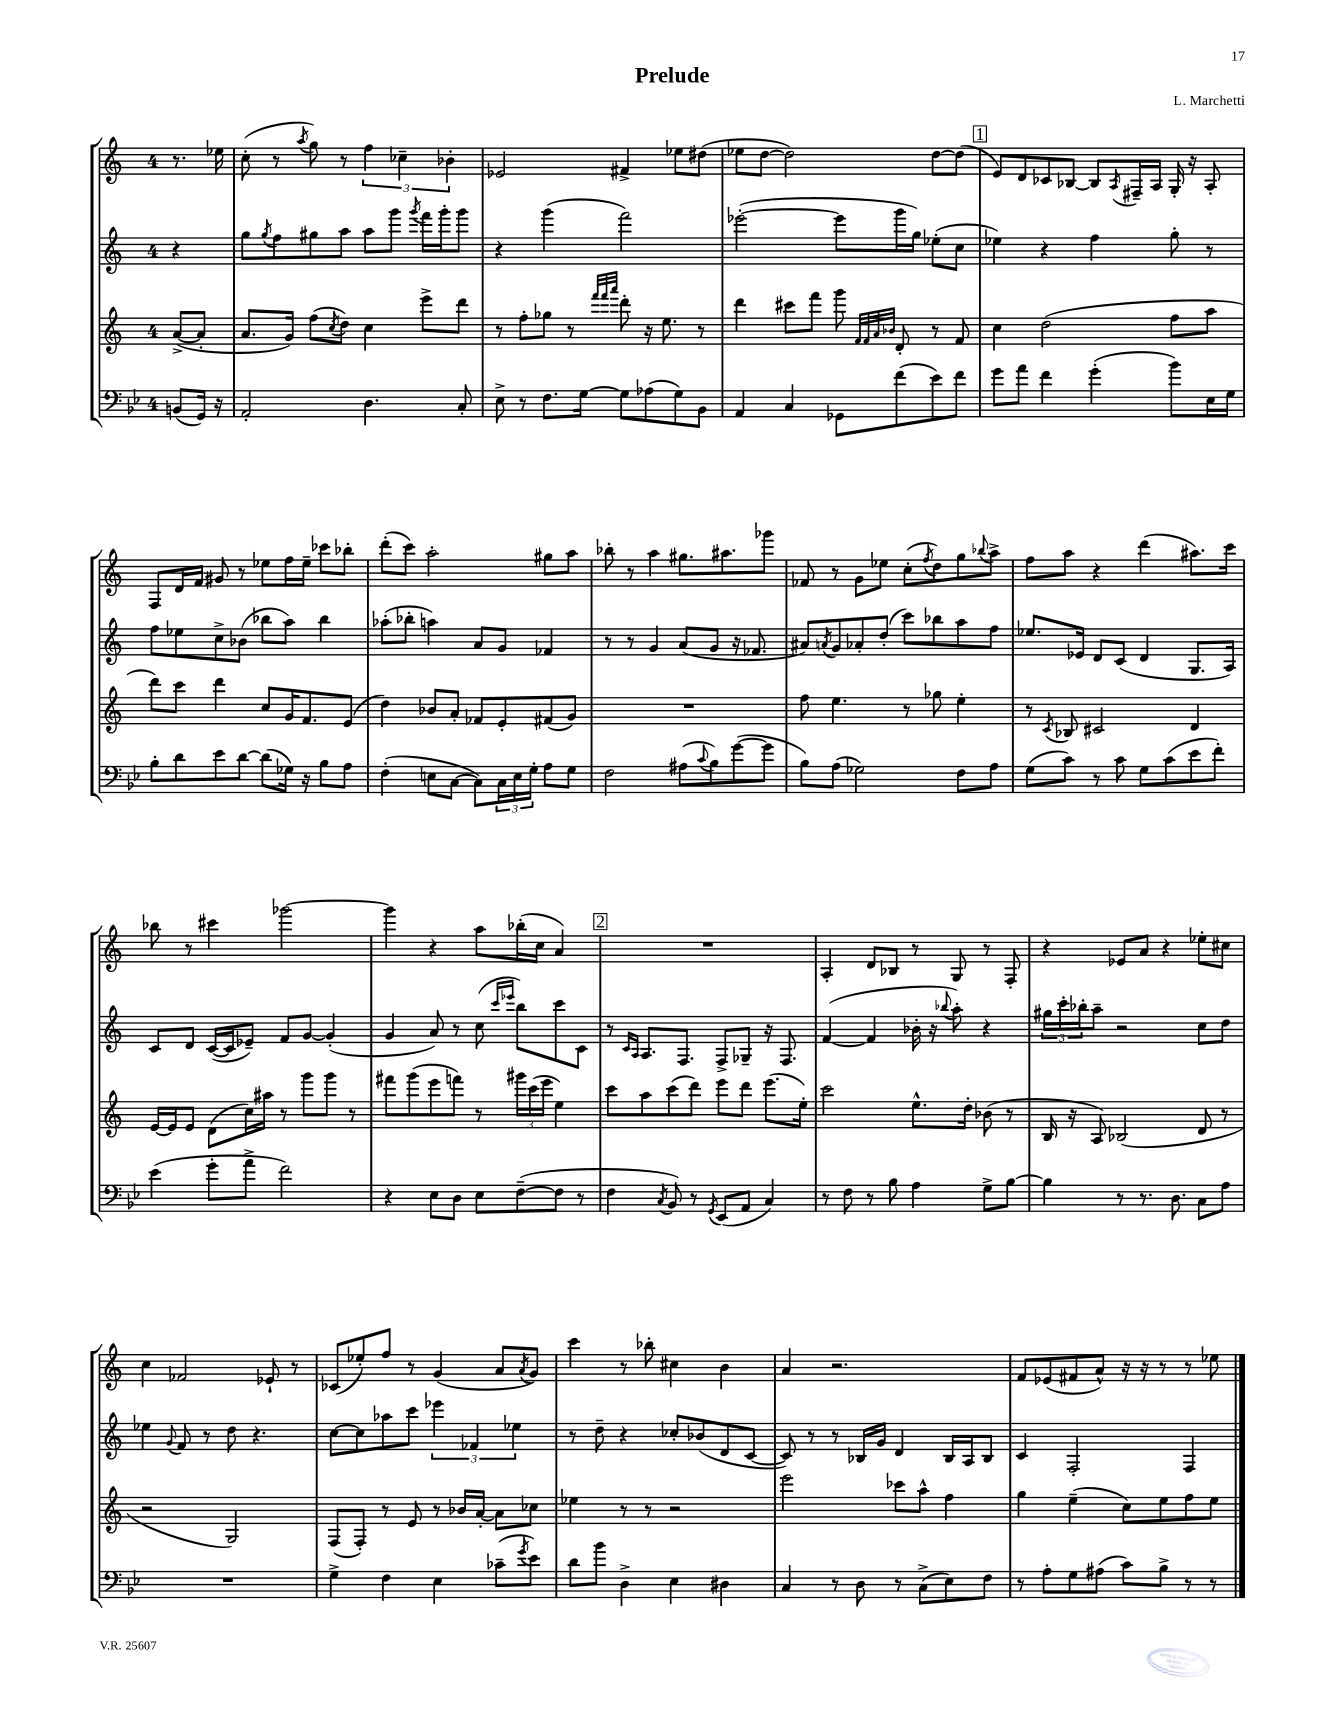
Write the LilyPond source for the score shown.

\header { title = "Prelude" composer = "L. Marchetti" }
<<
\new StaffGroup <<
\new Staff = "s0" {
    \clef treble \key c \major \once \override Staff.TimeSignature.style = #'single-digit \time 4/4 \partial 4
    r8. ees''16 |
    c''8-.( r8 \acciaccatura { a''8 } g''8) r8 \tuplet 3/2 { f''4 ces''4-- bes'4-. } |
    ees'2 fis'4-> ees''8 dis''8( |
    ees''8 d''8~ d''2) d''8~ d''8( |
    \mark \markup { \box "1" } e'8) d'8 ces'8 bes8~ bes8 \acciaccatura { a8 } fis16-- a16 g16-. r16 a8-. |
    f8 d'16 f'16 gis'8 r8 ees''8 f''16 ees''16-- ces'''8 bes''8-. |
    d'''8-.( c'''8) a''2-. gis''8 a''8 |
    bes''8-. r8 a''4 gis''8. ais''8. ges'''8 |
    fes'8 r8 g'8 ees''8 c''8-.( \acciaccatura { f''8 } d''8) g''8 \appoggiatura { bes''8 } a''8-> |
    f''8 a''8 r4 d'''4( ais''8.) c'''16 |
    bes''8 r8 cis'''4 ges'''2~ |
    ges'''4 r4 a''8 bes''16-.( c''16 a'4) |
    \mark \markup { \box "2" } R1 |
    a4-. d'8 bes8 r8 g8 r8 f8-. |
    r4 ees'8 a'8 r4 ees''8-. cis''8 |
    c''4 fes'2 ees'8-! r8 |
    ces'8( ees''8-.) f''8 r8 g'4( a'8 \acciaccatura { a'8 } g'8) |
    c'''4 r8 bes''8-. cis''4 b'4 |
    a'4 r2. |
    f'8 ees'8( fis'8 a'8-^) r16 r16 r8 r8 ees''8 \bar "|." |
}
\new Staff = "s1" {
    \clef treble \key c \major \once \override Staff.TimeSignature.style = #'single-digit \time 4/4 \partial 4
    r4 |
    g''8 \acciaccatura { g''8 } f''8 gis''8 a''8 a''8 g'''8 \acciaccatura { g'''8 } f'''16 g'''16-. g'''8 |
    r4 g'''4( f'''2) |
    ees'''2~-.( ees'''8 g'''16 g''16) ees''8-.( c''8 |
    \mark \markup { \box "1" } ees''4) r4 f''4 g''8-. r8 |
    f''8 ees''8 c''8-> bes'8( bes''8 a''8) bes''4 |
    aes''8-.( bes''8-. a''4) a'8 g'8 fes'4 |
    r8 r8 g'4 a'8( g'8 r16 fes'8. |
    ais'8) \acciaccatura { a'8 } g'8 aes'8-. d''8-.( c'''8) bes''8 a''8 f''8 |
    ees''8. ees'16 d'8 c'8( d'4 g8. a16) |
    c'8 d'8 c'16~( c'16 ees'8--) f'8 g'8~ g'4-.( |
    g'4 a'8) r8 c''8( \grace { c'''16 ees'''16 } b''8) c'''8 c'8 |
    \mark \markup { \box "2" } r8 \grace { c'16 a16 } a8. f8. f8-> ges8-- r16 f8. |
    f'4~( f'4 bes'16-. r16 \appoggiatura { bes''8 } a''8-.) r4 |
    \tuplet 3/2 { gis''16 c'''16-. bes''16-. } a''8-- r2 c''8 d''8 |
    ees''4 \appoggiatura { g'8 } f'8 r8 d''8 r4. |
    c''8~ c''8 aes''8 c'''8 \tuplet 3/2 { ees'''4 fes'4 ees''4 } |
    r8 d''8-- r4 ces''8-. bes'8( d'8 c'8~ |
    c'8) r8 r8 bes16 g'16 d'4 bes16 a16 bes8 |
    c'4 f2-. f4 \bar "|." |
}
\new Staff = "s2" {
    \clef treble \key c \major \once \override Staff.TimeSignature.style = #'single-digit \time 4/4 \partial 4
    a'8~->( a'8-. |
    a'8. g'16) f''8( \acciaccatura { c''8 } d''8) c''4 e'''8-> d'''8 |
    r8 f''8-. ges''8 r8 \grace { f'''32 f'''32 a'''32 } d'''8-. r16 e''8. r8 |
    d'''4 cis'''8 f'''8 g'''8 \grace { f'32 f'32 a'32 bes'32 } d'8-. r8 f'8 |
    \mark \markup { \box "1" } c''4 d''2( f''8 a''8 |
    d'''8) c'''8 d'''4 c''8 g'16 f'8. e'8( |
    d''4) bes'8 a'8-. fes'8 e'8-. fis'8( g'8) |
    R1 |
    f''8 e''4. r8 ges''8 e''4-. |
    r8 \acciaccatura { c'8 } bes8 cis'2 d'4 |
    e'16~ e'16 e'8 d'8( c''16) ais''16 r8 g'''8 g'''8 r8 |
    fis'''8 g'''8( e'''8 f'''8) r8 \tuplet 3/2 { gis'''16 c'''16( e'''16 } e''4) |
    \mark \markup { \box "2" } c'''8 a''8 c'''8( d'''8) e'''8 d'''8 e'''8.( e''16-.) |
    c'''2 e''8.-^ d''16-. bes'8( r8 |
    b16 r16 a8) bes2( d'8 r8 |
    r2 g2) |
    f8( f8-.) r8 e'8 r8 bes'16 a'16~-. a'8 ces''8 |
    ees''4 r8 r8 r2 |
    e'''2 ces'''8 a''8-^ f''4 |
    g''4 e''4--( c''8) e''8 f''8 e''8 \bar "|." |
}
\new Staff = "s3" {
    \clef bass \key bes \major \once \override Staff.TimeSignature.style = #'single-digit \time 4/4 \partial 4
    b,8( g,16) r16 |
    a,2-. d4. c8-. |
    ees8-> r8 f8. g16~ g8 aes8( g8) bes,8 |
    a,4 c4 ges,8 f'8( ees'8) f'8 |
    \mark \markup { \box "1" } g'8 a'8 f'4 g'4-.( bes'8) ees16 g16 |
    bes8-. d'8 ees'8 d'8~ d'8( ges16) r16 bes8 a8 |
    f4-.( e8 c8~ c8) \tuplet 3/2 { c16 e16 g16-. } a8 g8 |
    f2 ais8( \appoggiatura { c'8 } bes8) g'8~( g'8 |
    bes8) a8( ges2) f8 a8 |
    g8( c'8) r8 c'8 g8 c'8( ees'8 f'8-.) |
    ees'4( g'8-. a'8-> f'2) |
    r4 ees8 d8 ees8 f8~--( f8 r8 |
    \mark \markup { \box "2" } f4 \acciaccatura { c8 } bes,8) r8 \acciaccatura { g,8 } ees,8( a,8 c4) |
    r8 f8 r8 bes8 a4 g8-> bes8~ |
    bes4 r8 r8. d8. c8 a8 |
    R1 |
    g4-> f4 ees4 ces'8--( \acciaccatura { g'8 } ees'8) |
    d'8 bes'8 d4-> ees4 dis4 |
    c4 r8 d8 r8 c8->( ees8) f8 |
    r8 a8-. g8 ais8( c'8) bes8-> r8 r8 \bar "|." |
}
>>
>>
\layout { \context { \Score \remove "Bar_number_engraver" } }
